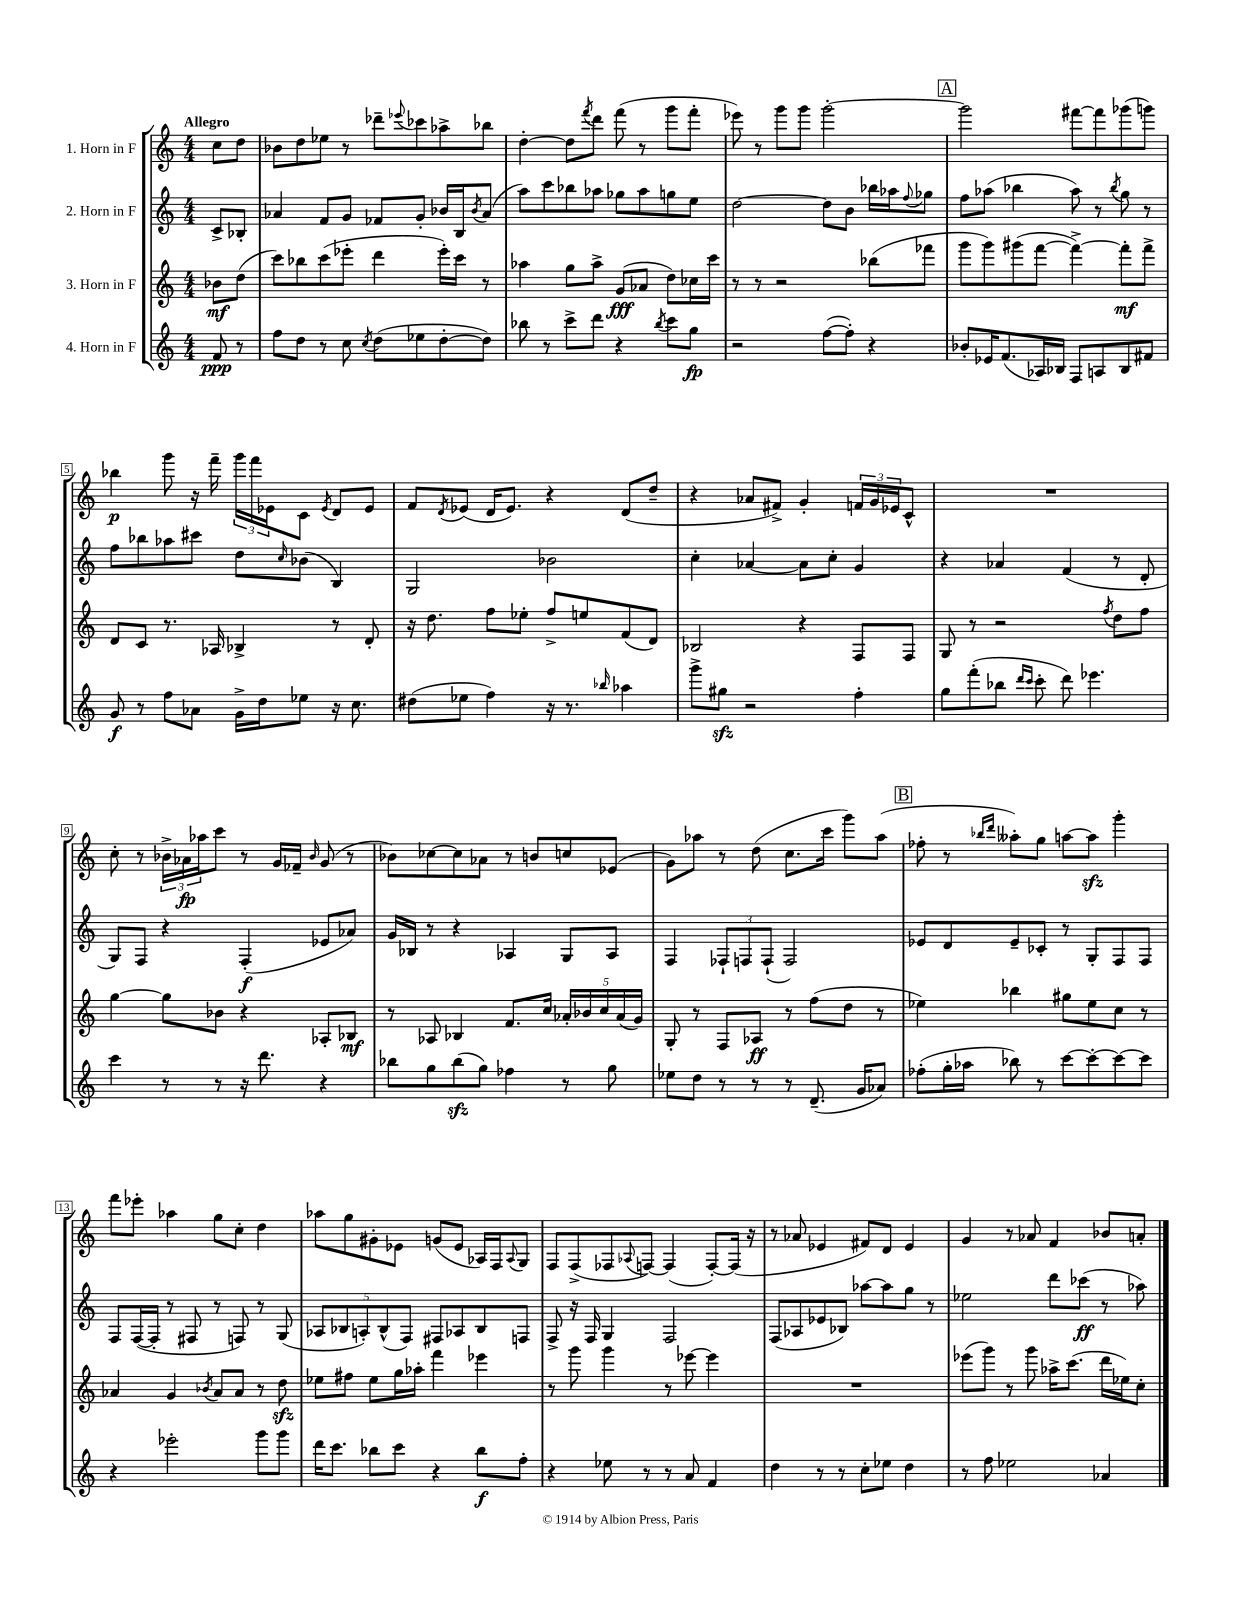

**kern	**dynam	**kern	**dynam	**kern	**dynam	**kern	**dynam
*part4	*part4	*part3	*part3	*part2	*part2	*part1	*part1
*staff4	*staff4	*staff3	*staff3	*staff2	*staff2	*staff1	*staff1
*I"4. Horn in F	*	*I"3. Horn in F	*	*I"2. Horn in F	*	*I"1. Horn in F	*
*clefG2	*	*clefG2	*	*clefG2	*	*clefG2	*
*k[]	*	*k[]	*	*k[]	*	*k[]	*
*M4/4	*	*M4/4	*	*M4/4	*	*M4/4	*
=	=	=	=	=	=	=	=
!	!	!	!	!	!	!LO:TX:a:B:t=Allegro	!
8f/	ppp	8b-X\L	mf	8c^/L	.	8cc\L	.
8r	.	(8dd\J	.	8B-X'/J	.	8dd\J	.
=1	=1	=1	=1	=1	=1	=1	=1
8ff\L	.	8ccc\L)	.	4a-X/	.	8b-X\L	.
8dd\J	.	8bb-X\	.	.	.	8dd\	.
8r	.	(8ccc\	.	8f/L	.	8ee-X\J	.
8cc\	.	8eee-X'\J	.	8g/J	.	8r	.
8qcc/	.	.	.	.	.	.	.
(8dd\L	.	4ddd\	.	8f-X/L	.	8ddd-X~\L	.
.	.	.	.	.	.	8qqeee-X/	.
8ee-X\	.	.	.	8g'/J	.	8ccc-X\	.
[8dd'\	.	16eee-'\LL)	.	16b-X/LL	.	8aa-X^\	.
.	.	16ccc\JJ	.	16B/J	.	.	.
.	.	.	.	8qb-/	.	.	.
8dd\J])	.	8r	.	(8a-/J	.	8bb-X\J	.
=2	=2	=2	=2	=2	=2	=2	=2
8bb-X\	.	4aa-X\	.	8aa\L)	.	[4dd'\	.
8r	.	.	.	8ccc\	.	.	.
8ccc^\L	.	8gg\L	.	8bb-X\	.	8dd\L]	.
.	.	.	.	.	.	8qfff/	.
8ddd\J	.	8aa-^\J	.	8aa-X\J	.	8ddd\J	.
4r	.	(8g/L	fff	8gg-X\L	.	(8fff\	.
.	.	8a-X/J	.	8aa-\	.	8r	.
8qbb-/	.	.	.	.	.	.	.
8ccc\L	.	8dd\L)	.	8ggn\	.	8ggg\L	.
8gg\J	fp	16cc-X\L	.	8ee\J	.	8fff'\J	.
.	.	16ccc\JJ	.	.	.	.	.
=3	=3	=3	=3	=3	=3	=3	=3
2r	.	8r	.	[2dd\	.	8eee-X\)	.
.	.	8r	.	.	.	8r	.
.	.	2r	.	.	.	8ggg\L	.
.	.	.	.	.	.	8ggg\J	.
([8ff\L	.	.	.	8dd\L]	.	[2ggg'\	.
8ff'\J])	.	.	.	8b\J	.	.	.
4r	.	(8bb-X\L	.	16bb-X\LL	.	.	.
.	.	.	.	16aa-X\J	.	.	.
.	.	.	.	8qqff/	.	.	.
.	.	8fff-X\J	.	8gg-X\J	.	.	.
!!LO:REH:place=s1:t=A
=4	=4	=4	=4	=4	=4	=4	=4
8b-X'/L	.	8ggg\L	.	8ff\L	.	2ggg\]	.
16e-X/K	.	8ggg\)	.	(8aa-X\J	.	.	.
(8.f/	.	.	.	.	.	.	.
.	.	(8ggg#X\	.	4bb-X\	.	.	.
16A-X/L)	.	[8fff\J	.	.	.	.	.
16B-X/JJ	.	.	.	.	.	.	.
8F/L	.	4fff^\_)	.	8aa-\)	.	[8fff#X\L	.
8An/	.	.	.	8r	.	8fff#\]	.
.	.	.	.	8qbb-/	.	.	.
8B-/	.	8fff'\L]	mf	8gg\	.	(8ggg-X\	.
8f#X/J	.	8fff^\J	.	8r	.	8gggn\J)	.
!!LO:LB:g=z
=5	=5	=5	=5	=5	=5	=5	=5
8g/	f	8d/L	.	8ff\L	.	4bb-X\	p
8r	.	8c/J	.	8bb-X\	.	.	.
8ff\L	.	8.r	.	8aa-X\	.	8ggg\	.
8a-X\J	.	.	.	8ccc#X\J	.	16r	.
.	.	16A-X/	.	.	.	16fff~\	.
16g^\LL	.	4B-X^/	.	8dd\L	.	24ggg\LL	.
.	.	.	.	.	.	24fff\	.
16dd\J	.	.	.	.	.	.	.
.	.	.	.	.	.	24e-X\J	.
.	.	.	.	16qqcc/	.	.	.
8ee-X\J	.	.	.	(8b-X\J	.	8c\J	.
.	.	.	.	.	.	8qe-/	.
16r	.	8r	.	4B/)	.	8d/L	.
8.cc\	.	.	.	.	.	.	.
.	.	8d'/	.	.	.	8e-/J	.
=6	=6	=6	=6	=6	=6	=6	=6
(8dd#X\L	.	16r	.	2G/	.	8f/L	.
.	.	8.dd\	.	.	.	.	.
.	.	.	.	.	.	8qd/	.
8ee-X\J	.	.	.	.	.	(8e-X/J	.
4ff\)	.	8ff\L	.	.	.	16d/KL	.
.	.	.	.	.	.	8.e-/J)	.
.	.	8ee-X'\J	.	.	.	.	.
16r	.	8ff^/L	.	2b-X\	.	4r	.
8.r	.	.	.	.	.	.	.
.	.	8een/	.	.	.	.	.
16qqbb-X/	.	.	.	.	.	.	.
4aa-X\	.	(8f/	.	.	.	(8d/L	.
.	.	8d/J)	.	.	.	8dd~/J	.
=7	=7	=7	=7	=7	=7	=7	=7
8ggg^\L	.	2B-X/	.	4cc'\	.	4r	.
8gg#Xzz\J	.	.	.	.	.	.	.
2r	.	.	.	[4a-X/	.	8a-X/L	.
.	.	.	.	.	.	8f#X^/J)	.
.	.	4r	.	8a-\L]	.	4g'/	.
.	.	.	.	8cc'\J	.	.	.
4ff'\	.	8F/L	.	4g/	.	24fn/LL	.
.	.	.	.	.	.	24g/	.
.	.	.	.	.	.	24e-X/J	.
.	.	8F/J	.	.	.	8c^^/J	.
=8	=8	=8	=8	=8	=8	=8	=8
8gg\L	.	8G/	.	4r	.	1r	.
(8fff'\	.	8r	.	.	.	.	.
8bb-X\J	.	2r	.	4a-X/	.	.	.
16qqddd/LL	.	.	.	.	.	.	.
16qqccc/JJ	.	.	.	.	.	.	.
8ccc'\	.	.	.	.	.	.	.
8ddd\)	.	.	.	(4f/	.	.	.
4.eee-X\	.	.	.	.	.	.	.
.	.	8qff/	.	.	.	.	.
.	.	8dd\L	.	8r	.	.	.
.	.	8ff\J	.	8d'/	.	.	.
!!LO:LB:g=z
=9	=9	=9	=9	=9	=9	=9	=9
4ccc\	.	[4gg\	.	8G/L)	.	8cc'\	.
.	.	.	.	8F/J	.	8r	.
8r	.	8gg\L]	.	4r	.	24b-X^\LL	.
.	.	.	.	.	.	24a-X\	fp
.	.	.	.	.	.	24aa-X\J	.
8r	.	8b-X\J	.	.	.	8ccc\J	.
16r	.	4r	.	(4F'/	f	8r	.
8.ddd\	.	.	.	.	.	.	.
.	.	.	.	.	.	16g/LL	.
.	.	.	.	.	.	16f-X~/JJ	.
.	.	.	.	.	.	16qqb-/	.
4r	.	8A-X'/L	.	8e-X/L	.	(8g/	.
.	.	8B-X/J	mf	8a-X/J)	.	8r	.
=10	=10	=10	=10	=10	=10	=10	=10
8bb-X\L	.	8r	.	16g/LL	.	8b-X\L)	.
.	.	.	.	16B-X/JJ	.	.	.
8gg\	.	8A-X/	.	8r	.	[8cc-X\	.
(8bb-zz\	.	4B-X/	.	4r	.	8cc-\]	.
8gg\J)	.	.	.	.	.	8a-X\J	.
4ff-X\	.	8.f/L	.	4A-X/	.	8r	.
.	.	.	.	.	.	8bn/L	.
.	.	16cc/Jk	.	.	.	.	.
8r	.	20a-X'/LL	.	8G/L	.	8ccn/	.
.	.	20b-X/	.	.	.	.	.
.	.	20cc/	.	.	.	.	.
8gg\	.	.	.	8A-/J	.	(8e-X/J	.
.	.	(20a-/	.	.	.	.	.
.	.	20g/JJ)	.	.	.	.	.
=11	=11	=11	=11	=11	=11	=11	=11
8ee-X\L	.	8G'/	.	4F/	.	8g\L)	.
8dd\J	.	8r	.	.	.	8aa-X\J	.
8r	.	8F/L	.	12F-X`/L	.	8r	.
.	.	.	.	12Fn/	.	.	.
8r	.	8A-X/J	ff	.	.	(8dd\	.
.	.	.	.	(12F`/J	.	.	.
8r	.	8r	.	2F/)	.	8.cc\L	.
(8.d~/	.	(8ff\L	.	.	.	.	.
.	.	.	.	.	.	16ccc\Jk	.
.	.	8dd\J	.	.	.	8ggg\L)	.
16g/KL	.	.	.	.	.	.	.
8a-X/J)	.	8r	.	.	.	(8aa-\J	.
!!LO:REH:place=s1:t=B
=12	=12	=12	=12	=12	=12	=12	=12
(8ff-X'\L	.	4ee-X\)	.	8e-X/L	.	8ff-X'\	.
16gg'\L	.	.	.	8d/	.	8r	.
16aa-X\JJ	.	.	.	.	.	.	.
.	.	.	.	.	.	16qqbb-X/LL	.
.	.	.	.	.	.	16qqddd/JJ	.
8bb-X\)	.	4bb-X\	.	8e-~/	.	8aa--X'\L)	.
8r	.	.	.	8c-X'/J	.	8gg\J	.
[8ccc\L	.	8gg#X\L	.	8r	.	[8aan\L	.
8ccc'\_	.	8ee-\	.	8G'/L	.	8aazz\J]	.
8ccc\_	.	8cc\J	.	8F/	.	4ggg'\	.
8ccc\J]	.	8r	.	8F/J	.	.	.
!!LO:LB:g=z
=13	=13	=13	=13	=13	=13	=13	=13
4r	.	4a-X/	.	8F/L	.	8fff\L	.
.	.	.	.	([16F/L	.	8eee-X'\J	.
.	.	.	.	16F'/JJ]	.	.	.
2eee-X'\	.	4g/	.	8r	.	4aa-X\	.
.	.	.	.	8F#X/	.	.	.
.	.	8qb-X/	.	.	.	.	.
.	.	8a-/L	.	8r	.	8gg\L	.
.	.	8a-/J	.	8Fn/)	.	8cc'\J	.
8ggg\L	.	8r	.	8r	.	4dd\	.
8ggg\J	.	8ddzz\	.	(8G/	.	.	.
=14	=14	=14	=14	=14	=14	=14	=14
16ddd\KL	.	8ee-X\L	.	10A-X/L	.	8aa-X\L	.
8.ccc\J	.	.	.	.	.	.	.
.	.	.	.	10B-X/	.	.	.
.	.	8ff#X\J	.	.	.	8gg\	.
.	.	.	.	10An'/)	.	.	.
8bb-X\L	.	8ee-\L	.	.	.	8g#X'\	.
.	.	.	.	(10B-^^/	.	.	.
8ccc\J	.	16gg\L	.	.	.	8e-X\J	.
.	.	.	.	10F/J)	.	.	.
.	.	16aa-X'\JJ	.	.	.	.	.
4r	.	4fff\	.	8F#X/L	.	(8gn/L	.
.	.	.	.	8A-X/	.	8e-/J	.
8bb-\L	f	4eee-X\	.	8B-/	.	16A-X/LL)	.
.	.	.	.	.	.	16F/J	.
.	.	.	.	.	.	8qqA-/	.
8ff'\J	.	.	.	8Fn/J	.	8G/J	.
=15	=15	=15	=15	=15	=15	=15	=15
4r	.	8r	.	8F^/	.	8F/L	.
.	.	8ggg\	.	16r	.	(8F^/	.
.	.	.	.	16F/	.	.	.
8ee-X\	.	4ggg\	.	4G/	.	8F-X/	.
.	.	.	.	.	.	8qqA-X/	.
8r	.	.	.	.	.	[8Fn/J)	.
8r	.	8r	.	2F/	.	(4F/]	.
8a/	.	[8eee-X\	.	.	.	.	.
4f/	.	4eee-\]	.	.	.	[8F'/L)	.
.	.	.	.	.	.	(16F/Jk]	.
.	.	.	.	.	.	16r	.
=16	=16	=16	=16	=16	=16	=16	=16
4dd\	.	1r	.	(8F/L	.	8r	.
.	.	.	.	8A-X/	.	8a-X/	.
8r	.	.	.	8e-X/	.	4e-X/	.
8r	.	.	.	8B-X/J)	.	.	.
8cc'\L	.	.	.	[8aa-X\L	.	8f#X/L)	.
8ee-X\J	.	.	.	8aa-\]	.	8d/J	.
4dd\	.	.	.	8gg\J	.	4e-/	.
.	.	.	.	8r	.	.	.
=17	=17	=17	=17	=17	=17	=17	=17
8r	.	(8eee-X\L	.	2ee-X\	.	4g/	.
8ff\	.	8ggg\J)	.	.	.	.	.
2ee-X\	.	8r	.	.	.	8r	.
.	.	8ggg\	.	.	.	8a-X/	.
.	.	16aa-X^\KL	.	8ddd\L	.	4f/	.
.	.	(8.ccc\J	.	.	.	.	.
.	.	.	.	(8ccc-X\J	ff	.	.
4a-X/	.	16ddd\LL	.	8r	.	8b-X/L	.
.	.	16ee-X\J)	.	.	.	.	.
.	.	8cc'\J	.	8aa-X\)	.	8an'/J	.
==	==	==	==	==	==	==	==
*-	*-	*-	*-	*-	*-	*-	*-
